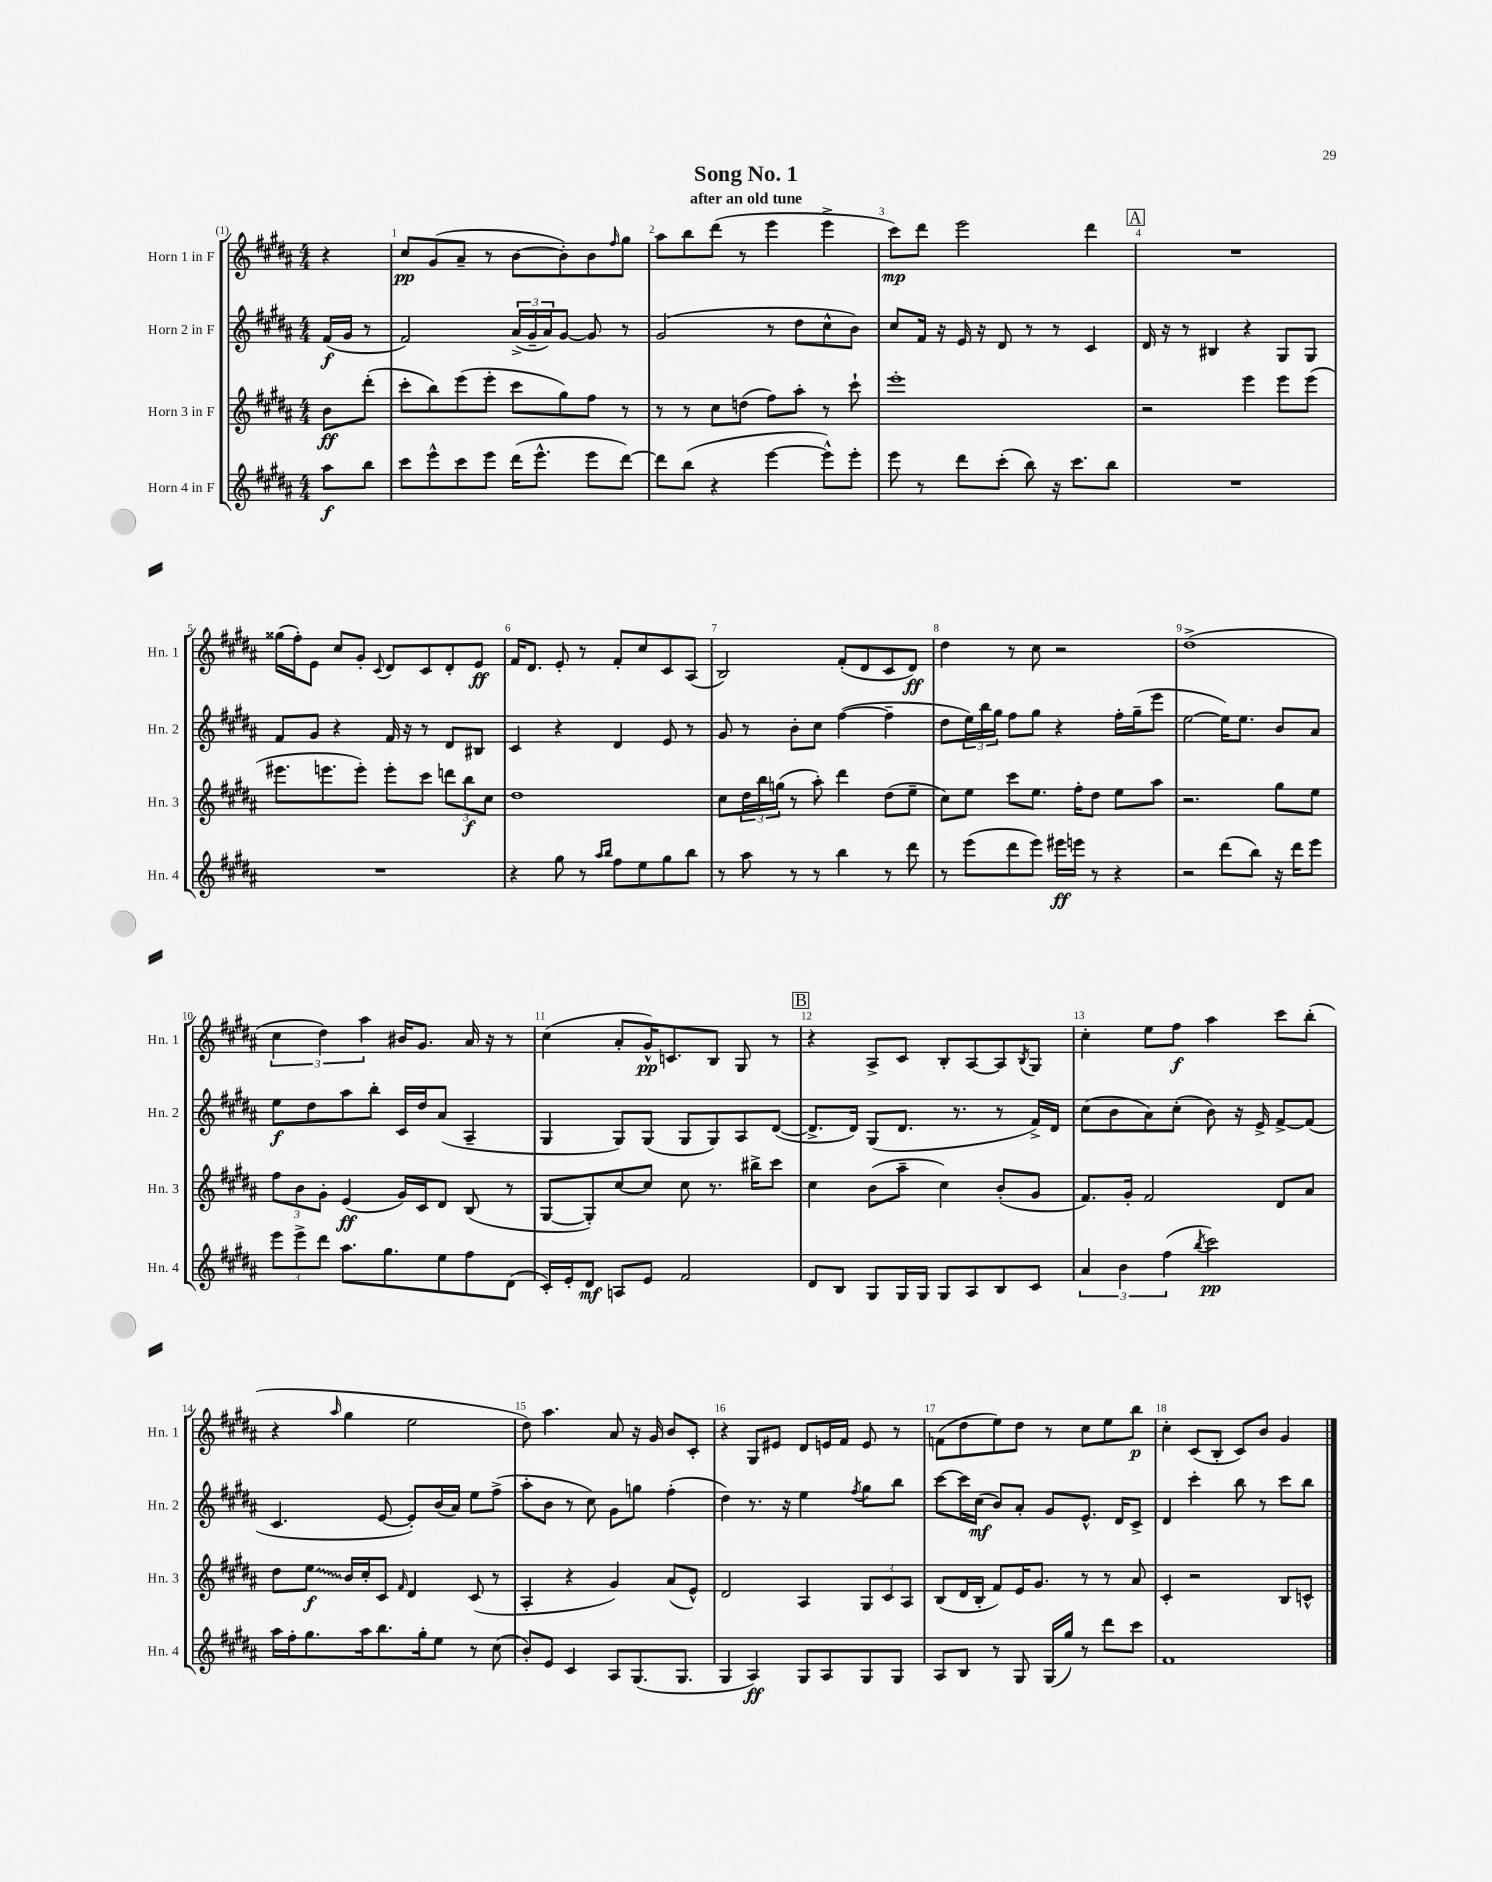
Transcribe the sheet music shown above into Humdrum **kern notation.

**kern	**kern	**kern	**kern
*staff4	*staff3	*staff2	*staff1
*clefG2	*clefG2	*clefG2	*clefG2
*k[f#c#g#d#a#]	*k[f#c#g#d#a#]	*k[f#c#g#d#a#]	*k[f#c#g#d#a#]
*M4/4	*M4/4	*M4/4	*M4/4
8aa#	8b	(16f#	4r
.	.	16g#	.
8bb	(8ddd#'	8r	.
=	=	=	=
8ccc#	8ccc#'	2f#)	8cc#
8eee^^	8bb)	.	(8g#
8ccc#	(8eee	.	8a#~
8eee	8eee'	.	8r
(16ddd#	8ccc#	(24a#^	[8b
.	.	24g#~	.
8.eee^^	.	.	.
.	.	24a#)	.
.	8gg#)	[8g#	8b'])
8eee	8ff#	8g#]	8b
.	.	.	16qqff#
[8ddd#)	8r	8r	8gg#
=	=	=	=
8ddd#]	8r	(2g#	8aa#
(8bb	8r	.	8bb
4r	8cc#	.	(8ddd#
.	(8dd	.	8r
[4eee	8ff#)	8r	4eee
.	8aa#'	8dd#	.
8eee^^])	8r	8cc#^^	4eee^
8eee'	8ccc#`	8b)	.
=	=	=	=
8eee	1eee'	8cc#	8ccc#)
8r	.	16f#	8ddd#
.	.	16r	.
8ddd#	.	16e	2eee
.	.	16r	.
(8ccc#'	.	8d#	.
8bb)	.	8r	.
16r	.	8r	.
8.ccc#	.	.	.
.	.	4c#	4ddd#
8bb	.	.	.
=	=	=	=
1r	2r	16d#	1r
.	.	16r	.
.	.	8r	.
.	.	4B#	.
.	4eee	4r	.
.	8eee	8G#	.
.	(8eee	8G#	.
=	=	=	=
1r	8.eee#	8f#	(16gg##
.	.	.	16ff#')
.	.	8g#	8e
.	8.eee	.	.
.	.	4r	8cc#
.	8eee')	.	8g#'
.	.	.	8qqc#
.	8eee'	16f#	8d#
.	.	16r	.
.	8ccc#	8r	8c#
.	12ddd	8d#	8d#'
.	12bb	.	.
.	.	8B#	8e
.	12cc#	.	.
=	=	=	=
4r	1dd#	4c#	16f#
.	.	.	8.d#
8gg#	.	4r	8e'
8r	.	.	8r
16qqaa#	.	.	.
16qqbb	.	.	.
8ff#	.	4d#	8f#'
8ee	.	.	8cc#
8gg#	.	8e	8c#
8bb	.	8r	(8A#
=	=	=	=
8r	8cc#	8g#	2B)
8aa#	24dd#	8r	.
.	24bb	.	.
.	(24gg	.	.
8r	8r	8b'	.
8r	8aa#')	8cc#	.
4bb	4ddd#	([4ff#	(8f#'
.	.	.	8d#
8r	(8dd#	4ff#~]	8c#
8ddd#	8ee~	.	8d#)
=	=	=	=
8r	8cc#)	8dd#	4dd#
(8eee	8ee	24ee)	.
.	.	24bb	.
.	.	24gg#	.
8ddd#	8ccc#	8ff#	8r
8eee)	8.ee	8gg#	8cc#
16eee#	.	4r	2r
16eee	16ff#'	.	.
8r	8dd#	.	.
4r	8ee	16ff#'	.
.	.	(16gg#~	.
.	8aa#	8eee	.
=	=	=	=
2r	2.r	[2ee	(1dd#^
(8ddd#	.	16ee])	.
.	.	8.ee	.
8bb)	.	.	.
16r	8gg#	8b	.
16ddd#	.	.	.
8eee	8ee	8a#	.
=	=	=	=
12eee	12ff#	8ee	6cc#
12eee^	12b	.	.
.	.	8dd#	.
12ddd#	12g#'	.	6dd#)
8.aa#	(4e	8aa#	.
.	.	.	6aa#
.	.	8bb'	.
8.gg#	.	.	.
.	16g#)	16c#	16b#
.	16c#	16dd#	8.g#
8ee	8d#	(8a#	.
8ff#	(8B	4A#~	16a#
.	.	.	16r
(8d#	8r	.	8r
=	=	=	=
16c#')	[8G#	4G#	(4cc#
16e'	.	.	.
8d#	8G#'])	.	.
8A	[8cc#	8G#)	8a#'
8e	8cc#]	(8G#	16g#^^)
.	.	.	8.c
2f#	8cc#	8G#	.
.	8.r	8G#)	8B
.	.	8A#	8G#
.	16bb#^	.	.
.	8ccc#	([8d#	8r
=	=	=	=
8d#	4cc#	8.d#^]	4r
8B	.	.	.
.	.	16d#)	.
8G#	(8b	(8G#	8A#^
16G#	8aa#~	8.d#	8c#
16G#	.	.	.
8G#	4cc#)	.	8B'
.	.	8.r	.
8A#	.	.	[8A#
8B	(8b'	8r	8A#]
.	.	.	8qB
8c#	8g#	16f#^)	8G#
.	.	16d#	.
=	=	=	=
6a#	8.f#)	(8cc#	4cc#'
.	.	8b	.
6b	.	.	.
.	16g#'	.	.
.	2f#	8a#)	8ee
(6ff#	.	.	.
.	.	(8cc#'	8ff#
8qbb	.	.	.
2ccc#)	.	8b)	4aa#
.	.	16r	.
.	.	16e^	.
.	8d#	[8f#^	8ccc#
.	8a#	(8f#]	(8bb'
=	=	=	=
16aa#	8dd#	4.c#	4r
16ff#'	.	.	.
8.gg#	8ee	.	.
.	.	.	16qqaa#
.	16b	.	4gg#
16aa#	16cc#'	.	.
8.bb	8c#	[8e	.
.	16qqf#	.	.
.	4d#	8e'])	2ee
16gg#'	.	.	.
8ee	.	(16b	.
.	.	16a#)	.
8r	(8c#	8ee	.
(8cc#	8r	(8ff#^	.
=	=	=	=
8b')	4A#'	8aa#'	8dd#)
8e	.	8b	4.aa#
4c#	4r	8r	.
.	.	8cc#)	.
8A#	4g#)	8g#	8a#
(8.G#	.	8gg	16r
.	.	.	16g#
.	(8a#	(4ff#'	8b
8.G#	.	.	.
.	8e^^)	.	8c#'
=	=	=	=
4G#	2d#	4dd#)	4r
4A#)	.	8.r	8G#
.	.	.	8e#
.	.	16r	.
8G#	4A#	4ee	8d#
8A#	.	.	16e
.	.	.	16f#
.	.	8qff#	.
8G#	12G#	8gg#	8e
.	12c#	.	.
8G#	.	8bb	8r
.	12A#	.	.
=	=	=	=
8A#	(8B	[8ccc#	(8f
8B	16d#	16ccc#]	8dd#
.	16B'	(16cc#	.
8r	8f#)	8b)	8ee)
8G#	16e	8a#'	8dd#
.	8.g#	.	.
(16G#	.	8g#	8r
16gg#)	.	.	.
8r	8r	8.e^^	8cc#
8ddd#	8r	.	8ee
.	.	16d#	.
8ccc#	8a#	8c#^	8bb
=	=	=	=
1f#	4c#'	4d#	4cc#'
.	2r	4ccc#'	(8c#
.	.	.	8B'
.	.	8bb	8c#)
.	.	8r	8b
.	8B	8ccc#	4g#
.	8c^^	8bb	.
==	==	==	==
*-	*-	*-	*-
